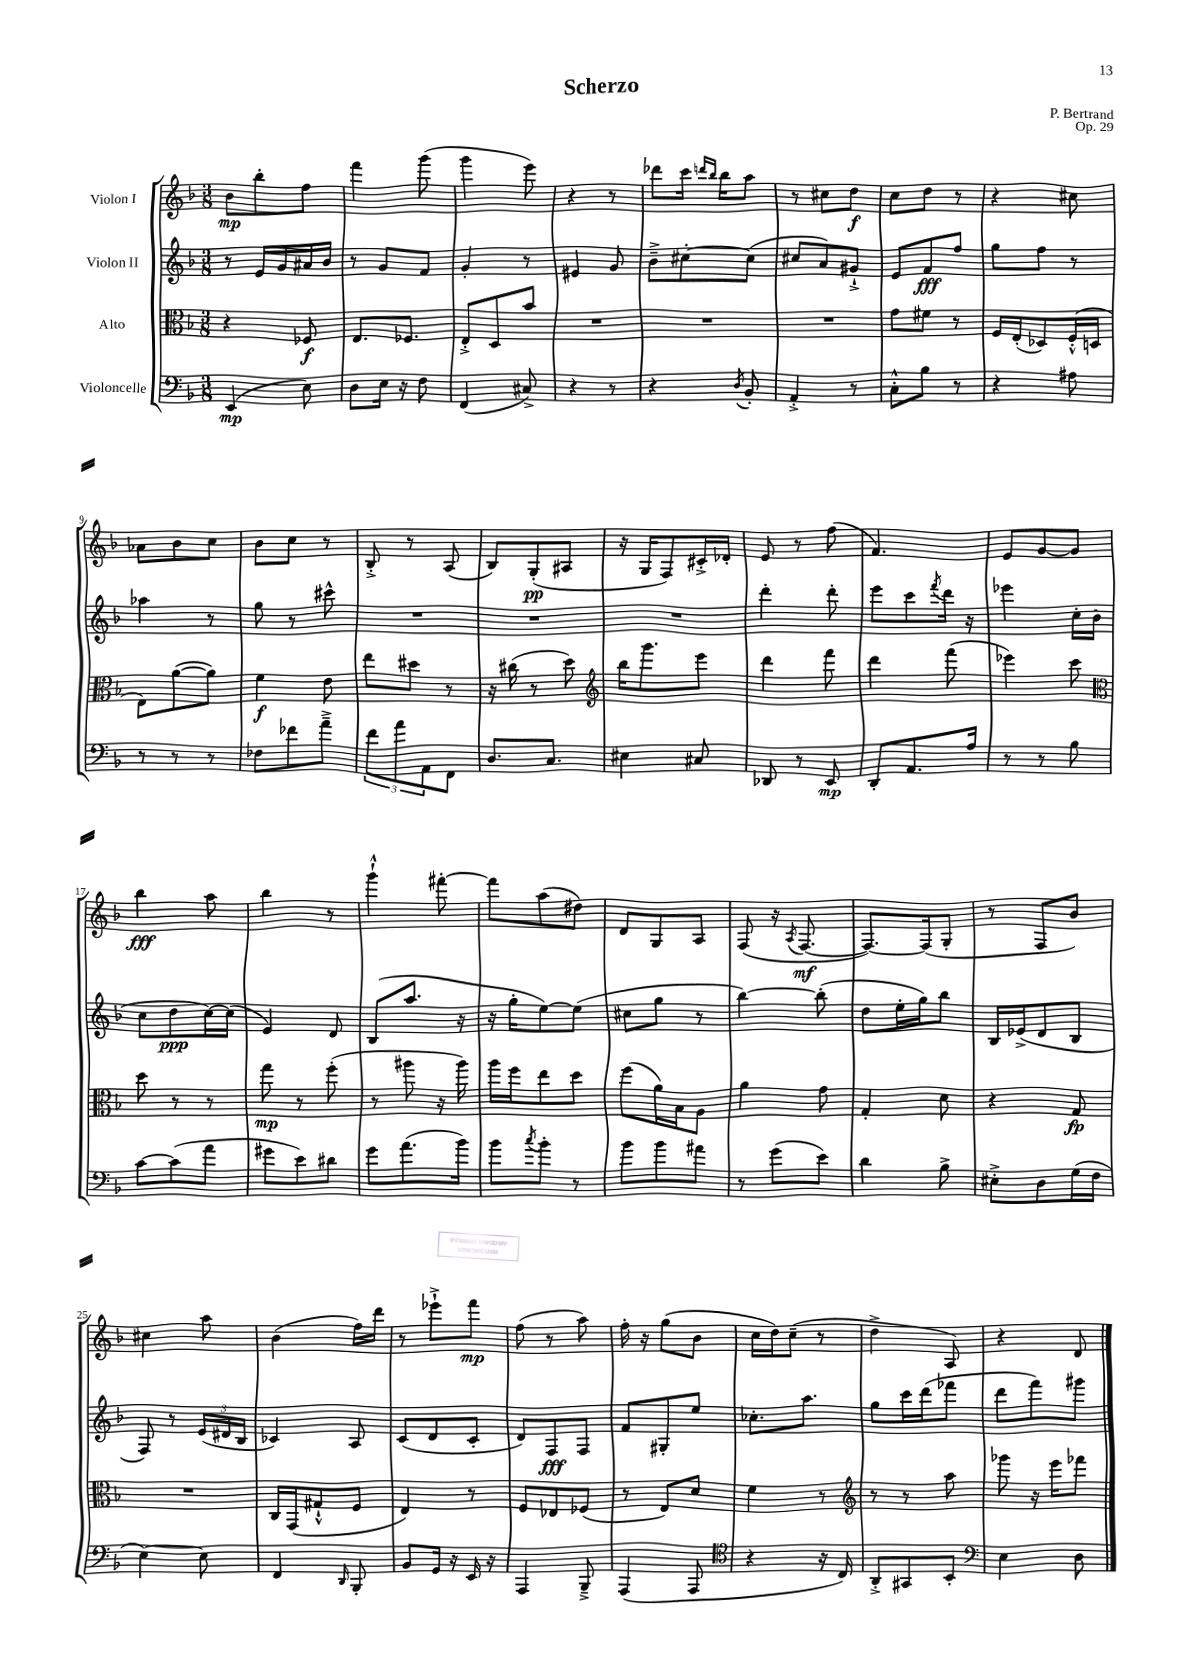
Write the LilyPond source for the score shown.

\header { title = "Scherzo" composer = "P. Bertrand" opus = "Op. 29" }
<<
\new StaffGroup <<
\new Staff = "s0" \with { instrumentName = "Violon I" } {
    \clef treble \key f \major \numericTimeSignature \time 3/8
    bes'8\mp bes''8-. f''8 |
    f'''4 g'''8( |
    g'''4 e'''8) |
    r4 r8 |
    des'''8 c'''16 \grace { d'''16 bes''16 } bes''16 a''8 |
    r8 cis''8 d''8\f |
    c''8 d''8 r8 |
    r4 cis''8 |
    aes'8 bes'8 c''8 |
    bes'8 c''8 r8 |
    bes8-.-> r8 a8( |
    bes8) g8-.\pp( ais8 |
    r16 g16 f8) cis'16-.-> des'16-. |
    e'8 r8 f''8( |
    f'4.) |
    e'8 g'8~ g'8 |
    bes''4\fff a''8 |
    bes''4 r8 |
    g'''4-!-^ fis'''8~-. |
    fis'''8 a''8( dis''8) |
    d'8 g8 a8 |
    f8( r16 \acciaccatura { a8 } f8.~\mf |
    f8.~) f16( g8-. |
    r8 f8 bes'8) |
    cis''4 a''8 |
    bes'4( f''16) d'''16 |
    r8 ees'''8-!-> f'''8\mp |
    f''8( r8 a''8) |
    f''16-. r16 g''8( bes'8 |
    c''16 d''16) c''8--( r8 |
    d''4-> a8) |
    r4 d'8 \bar "|." |
}
\new Staff = "s1" \with { instrumentName = "Violon II" } {
    \clef treble \key f \major \numericTimeSignature \time 3/8
    r8 e'16 g'16 ais'16 bes'16 |
    r8 g'8 f'8 |
    g'4-. r8 |
    eis'4 g'8 |
    bes'8---> cis''8~-. cis''8( |
    cis''8 a'8) gis'8-!-> |
    e'8 f'8\fff f''8 |
    g''8 f''8 r8 |
    aes''4 r8 |
    g''8 r8 cis'''8-^ |
    R4. |
    R4. |
    R4. |
    d'''4-. d'''8-. |
    e'''8 c'''8 \acciaccatura { f'''8 } d'''16 r16 |
    ees'''4 c''16-. bes'16( |
    c''8 d''8\ppp c''16~) c''16( |
    e'4) d'8 |
    bes8( a''8. r16 |
    r16 g''16-. e''8~) e''8( |
    cis''8 g''8 r8 |
    bes''4~) bes''8-.( |
    d''8 e''16-. g''16) bes''8 |
    bes16 ees'16->( d'8 bes8 |
    f8) r8 \tuplet 3/2 { e'16( dis'16 bes16 } |
    ces'4) a8 |
    c'8( d'8 c'8-. |
    d'8) f8\fff f8 |
    f'8 gis8-. e''8 |
    ces''8.-. a''8. |
    g''8 c'''16 d'''16( fes'''8 |
    d'''8 f'''8) gis'''8 \bar "|." |
}
\new Staff = "s2" \with { instrumentName = "Alto" } {
    \clef alto \key f \major \numericTimeSignature \time 3/8
    r4 fes8\f |
    e8. fes8. |
    e8-.-> d8 bes'8 |
    R4. |
    R4. |
    R4. |
    g'8 fis'8 r8 |
    f16 e16-.( des8) f16-.-^( d16 |
    e8) a'8~( a'8) |
    f'4\f e'8 |
    e''8 dis''8 r8 |
    r16 cis''16( r8 d''8) |
    \clef treble bes''16 g'''8. e'''8 |
    d'''4 f'''8 |
    d'''4 f'''8( |
    ees'''4) c'''8 |
    \clef alto d''8 r8 r8 |
    g''8\mp r8 f''8-.( |
    r8 ais''8 r16 ais''16) |
    a''16 f''16 e''8 d''8 |
    f''8( a'16) bes16 a8 |
    a'4 g'8 |
    g4-. d'8 |
    r4 g8\fp |
    R4. |
    c16 g,16( gis8-!-^ f8 |
    e4) r8 |
    f8 ees8 fes8( |
    r8 e8) d'8 |
    f'4 r8 |
    \clef treble r8 r8 a''8 |
    ges'''8 r16 e'''16 fes'''8 \bar "|." |
}
\new Staff = "s3" \with { instrumentName = "Violoncelle" } {
    \clef bass \key f \major \numericTimeSignature \time 3/8
    e,4\mp( e8) |
    d8 e16 r16 f8 |
    f,4( cis8->) |
    r4 r8 |
    r4 \acciaccatura { d8 } bes,8-. |
    a,4-.-> r8 |
    c8-.-^ bes8 r8 |
    r4 ais8 |
    r8 r8 r8 |
    fes8 fes'8 a'8---> |
    \tuplet 3/2 { f'8 a'8 a,8 } f,8 |
    d8. c8. |
    eis4 cis8 |
    des,8 r8 e,8\mp |
    d,8-. a,8. a16 |
    r8 r8 bes8 |
    c'8~ c'8( a'8 |
    gis'8 e'8) dis'8 |
    g'8 a'8.( bes'16) |
    bes'8 \acciaccatura { c''8 } bes'8-. r8 |
    bes'8 bes'8 ais'8 |
    r8 g'8( e'8) |
    d'4 bes8-> |
    eis8-.-> d8 g16( f16 |
    e4~) e8 |
    f,4 \grace { d,16 } bes,,8-. |
    bes,8 g,16 r16 e,16 r16 |
    a,,4 bes,,8---> |
    a,,4( a,,8 |
    \clef tenor r4 r16 c16) |
    a,8-.-> gis,8 bes,8-. |
    \clef bass e4 d8 \bar "|." |
}
>>
>>
